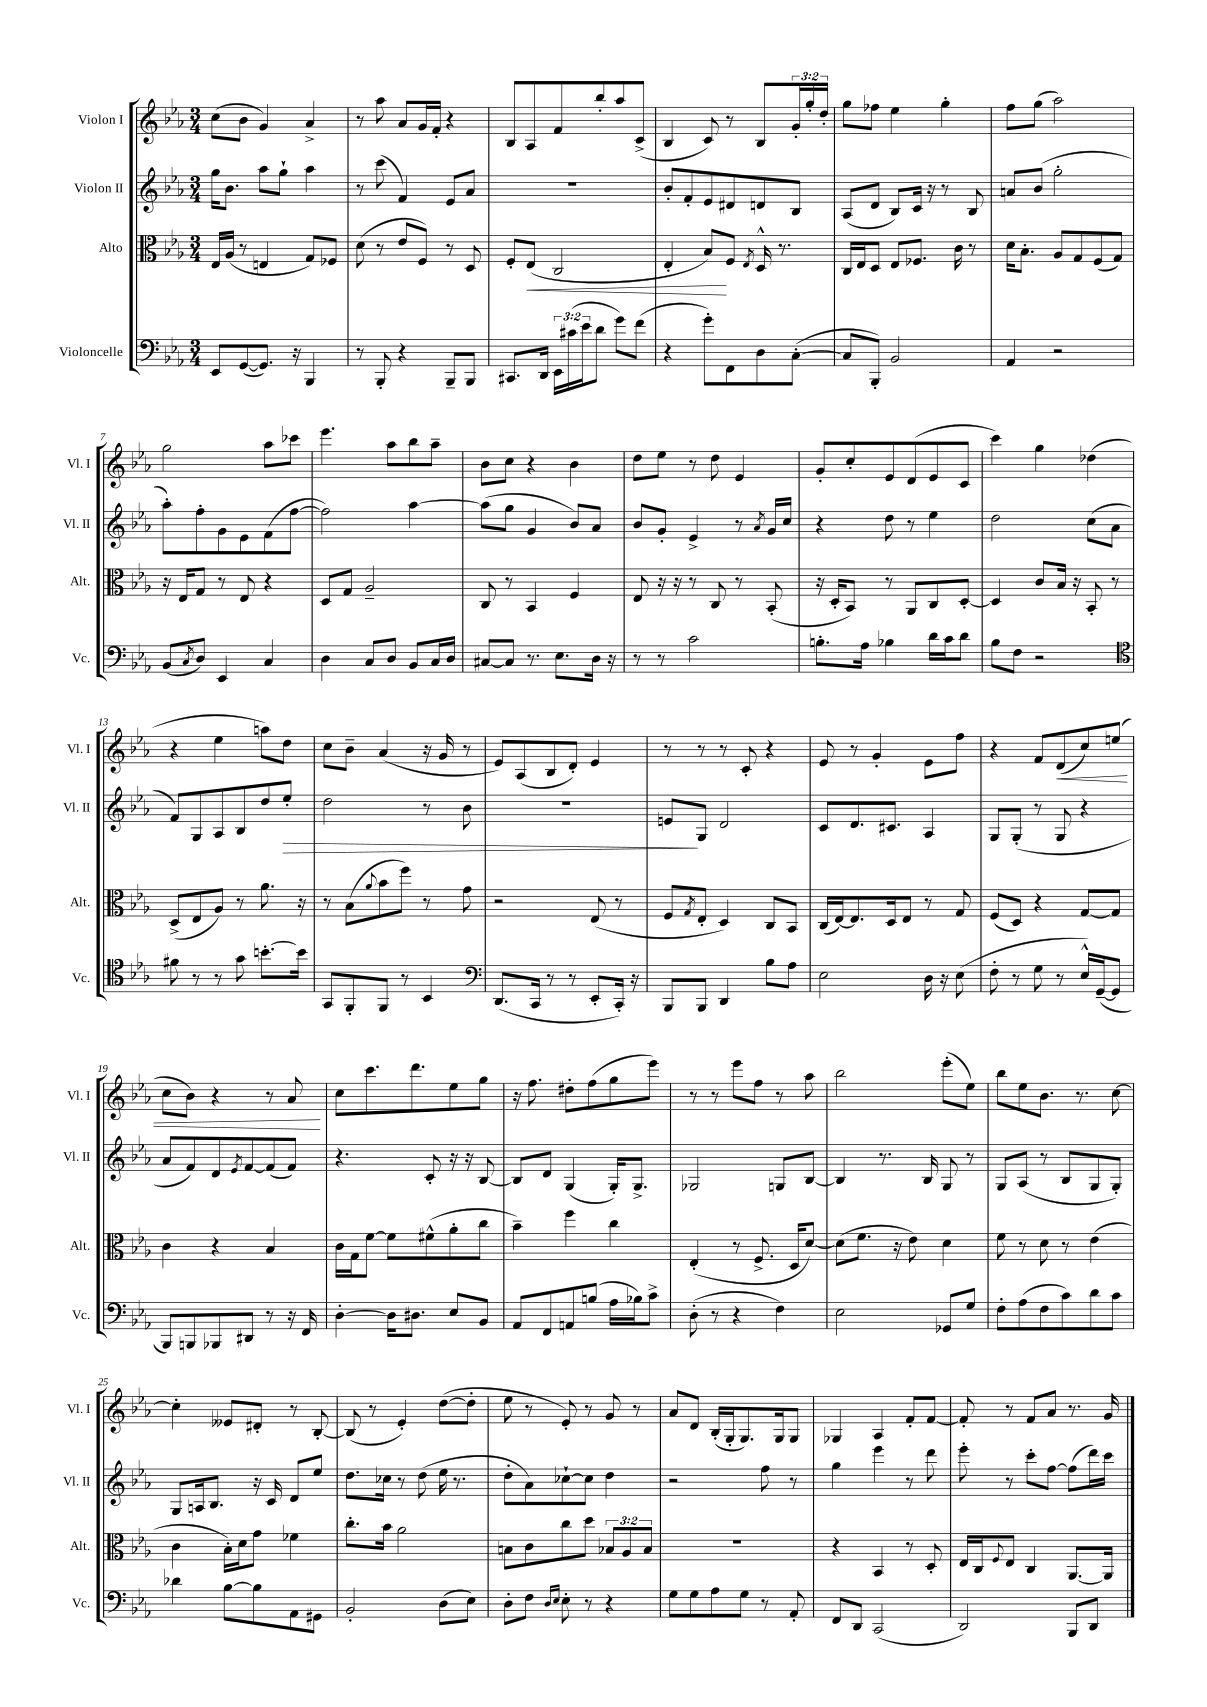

**kern	**kern	**kern	**kern
*staff4	*staff3	*staff2	*staff1
*clefF4	*clefC3	*clefG2	*clefG2
*k[b-e-a-]	*k[b-e-a-]	*k[b-e-a-]	*k[b-e-a-]
*M3/4	*M3/4	*M3/4	*M3/4
8EE-/L	16E-/LL	16gg\LK	(8cc\L
.	(16A-/JJ	8.b-\J	.
([8GG/	8r	.	8b-\J
8.GG/]J)	4E/	8aa-\L	4g/)
.	.	8gg`\J	.
16r	.	.	.
4BBB-/	8G/L)	4aa-\	4a-^/
.	8F-/J	.	.
=	=	=	=
8r	(8d\	8r	8r
8BBB-'/	8r	(8ccc\	8aa-\
4r	8e-/L	4f/)	8a-/L
.	8F/J)	.	16g/L
.	.	.	16f'/JJ
8BBB-~/L	8r	8e-/L	4r
8BBB-/J	8D/	8a-/J	.
=	=	=	=
8.CC#/L	8F'/L	2.r	8B-/L
.	(8E-/J	.	8A-/
16DD/Jk	.	.	.
24EE-\LL	2C/	.	8f/
(24c#\	.	.	.
24e-\J	.	.	.
8d\J	.	.	8bb-'/
8g\L)	.	.	8aa-/
(8f\J	.	.	(8c^/J
=	=	=	=
4r	4E-'/	8b-'/L	4B-/
.	.	8f'/	.
8g'\L)	8B-/L)	8e-/	8c/)
8FF\	8F/J	8d#/	8r
.	8qE-/	.	.
8D\	16D^^/	8d/	8B-/L
.	8.r	.	.
([8C'\J	.	8B-/J	24g'/L
.	.	.	24gg'/
.	.	.	24dd'/JJ
=	=	=	=
8C/]L	16C/LL	(8A-/L	8gg\L
.	16E-/J	.	.
8BBB-'/J)	8D/J	8d/J	8ff-\J
2BB-/	8E-/L	8B-/L)	4ee-\
.	8.F-/J	16c/Jk	.
.	.	16r	.
.	.	8r	4gg'\
.	16c\	.	.
.	8r	8B-/	.
=	=	=	=
4AA-/	16d\LK	8a/L	8ff\L
.	8.B-'\J	.	.
.	.	(8b-/J	(8gg\J
2r	8A-/L	2gg'\	2aa-\)
.	8G/	.	.
.	(8F/	.	.
.	8G/J)	.	.
=	=	=	=
(8BB-/L	16r	8aa-'\L)	2gg\
.	16E-/LK	.	.
8qC/	.	.	.
8D/J)	8G/J	8ff'\	.
4EE-/	8r	8g\	.
.	8E-/	8e-\	.
4C/	4r	(8f\	8aa-\L
.	.	[8ff\J	8ccc-\J
=	=	=	=
4D\	8D/L	2ff\])	4.eee-\
.	8G/J	.	.
8C/L	2A-~/	.	.
8D/J	.	.	8aa-\L
8BB-/L	.	[4aa-\	8bb-\
16C/L	.	.	8aa-~\J
16D/JJ	.	.	.
=	=	=	=
[8C#/L	8C/	(8aa-\]L	8b-\L
8C#/]J	8r	8gg\J	8cc\J
8.r	4BB-/	4g/	4r
8.E-\L	.	.	.
.	4F/	8b-/L)	4b-\
16D\Jk	.	8a-/J	.
16r	.	.	.
=	=	=	=
8r	8E-/	8b-/L	8dd\L
8r	16r	8g'/J	8ee-\J
.	16r	.	.
2c\	8r	4e-^/	8r
.	8C/	.	8dd\
.	8r	8r	4e-/
.	.	8qa-/	.
.	(8BB-'/	16g/LL	.
.	.	16cc/JJ	.
=	=	=	=
8.B'\L	16r	4r	8g'/L
.	16D'/LK	.	.
.	8BB-/J)	.	8cc'/
16A-\Jk	.	.	.
4B-\	8r	8dd\	8e-/
.	8AA-/L	8r	(8d/
16d\LL	8C/	4ee-\	8e-/
16c\J	.	.	.
8d\J	[8D'/J	.	8c/J
=	=	=	=
8B-\L	4D/]	2dd\	4ccc\)
8F\J	.	.	.
2r	8c/L	.	4gg\
.	16B-/Jk	.	.
.	16r	.	.
.	8BB-'/	(8cc\L	(4dd-\
.	8r	8a-\J	.
=	=	=	=
*clefC4	*	*	*
8f#\	(8D^/L	8f/L)	4r
8r	8E-/	8G/	.
8r	8A-/J)	8A-/	4ee-\
8g\	8r	8B-/	.
[8.b'\L	8.a-\	8dd/	8aa\L)
.	.	8ee-'/J	8dd\J
16b\]Jk	16r	.	.
=	=	=	=
8GG/L	8r	2dd\	8cc\L
8FF'/	(8B-\L	.	8b-~\J
.	8qqa-/	.	.
8FF/J	8b-\	.	(4a-/
8r	8ff\J)	.	.
4BB-/	8r	8r	16r
.	.	.	16g/
.	8g\	8b-\	8r
=	=	=	=
*clefF4	*	*	*
(8.DD/L	2r	2.r	8e-/L)
.	.	.	(8A-/
16CC/Jk	.	.	.
8r	.	.	8B-/
8r	.	.	8d'/J)
8EE-'/L	(8E-/	.	4e-/
16CC'/Jk)	8r	.	.
16r	.	.	.
=	=	=	=
8BBB-/L	8F/L	8e/L	8r
.	8qG/	.	.
8BBB-/J	8E-'/J	8G/J	8r
4DD/	4D/)	2d/	8r
.	.	.	8c'/
8B-\L	8C/L	.	4r
8A-\J	8BB-/J	.	.
=	=	=	=
2E-\	(16C/LL	8c/L	8e-/
.	[16E-/J)	.	.
.	8.E-/]	8.d/	8r
.	.	.	4g'/
.	16D/k	8.c#/J	.
.	8E-/J	.	.
16D\	8r	4A-/	8e-\L
16r	.	.	.
(8E-\	8G/	.	8ff\J
=	=	=	=
8F'\	(8F/L	8G/L	4r
8r	8D/J)	(8G'/J	.
8G\	4r	8r	8f/L
8r	.	8G/	(8d/
16E-^^/LL)	[8G/L	4r	8cc/)
([16GG~/J	.	.	.
8GG/]J	8G/]J	.	(8ee/J
=	=	=	=
8BBB-/L)	4c\	8a-/L	8cc\L
8BBB/	.	8f/)	8b-\J)
8BBB-/	4r	8d/	4r
.	.	8qe-/	.
8DD#/J	.	[8f/	.
8r	4B-/	(8f/]	8r
16r	.	8f/J)	8a-/
16FF/	.	.	.
=	=	=	=
[4D'\	16c\LL	4.r	8cc\L
.	16G\J	.	.
.	[8f\J	.	8.ccc\
16D\]LK	8f\]L	.	.
8.D#\J	.	.	8.ddd\
.	(8f#^^\	8c'/	.
8E-/L	8a-'\	16r	8ee-\
.	.	16r	.
8BB-/J	8cc\J	[8B-/	8gg\J
=	=	=	=
8AA-/L	4b-~\)	8B-/]L	16r
.	.	.	8.ff\
8FF/	.	8d/J	.
8AA/	4ff\	(4G/	8dd#'\L
(8B/J	.	.	(8ff\
16A-\LL	4cc\	16G'/LK)	8gg\
16B-\J)	.	8.G^/J	.
8c^\J	.	.	8eee-\J)
=	=	=	=
(8D'\	(4E-'/	2G-/	8r
8r	.	.	8r
4r	8r	.	8eee-\L
.	8.F^/	.	8ff\J
4F\)	.	8G/L	8r
.	16D/LK	.	.
.	[8d/J)	[8B-/J	8aa-\
=	=	=	=
2E-\	(8d\]L	4B-/]	2bb-\
.	8.f\J	.	.
.	.	8.r	.
.	16r	.	.
.	8e-\)	.	.
.	.	16B-/	.
8GG-/L	4d\	8G/	(8eee-'\L
8G/J	.	8r	8ee-\J)
=	=	=	=
8F'\L	8f\	8G/L	8bb-\L
(8A-\	8r	(8A-/J	8ee-\
8F\	8d\	8r	8.b-\J
8c\)	8r	8B-/L	.
.	.	.	8.r
8d\	(4e-\	8G/	.
8c\J	.	8G'/J)	[8cc\
=	=	=	=
4d-\	4c\	8G/L	4cc'\]
.	.	16A/k	.
.	.	8.B-/J	.
[8B-\L	16B-'\LL)	.	8e--/L
.	16d\J	.	.
8B-\]	8g\J	16r	8d#'/J
.	.	16c/	.
8AA-\	4f-\	8d/L	8r
8GG#\J	.	8ee-/J	[8B-'/
=	=	=	=
2BB-'/	8.cc'\L	8.dd\L	(8B-/]
.	.	.	8r
.	16b-\Jk	16cc-\Jk	.
.	2a-\	8r	4e-'/)
.	.	(8dd\	.
(8D\L	.	16ee-\	([8dd\L
.	.	8.r	.
8E-\J)	.	.	8dd'\]J
=	=	=	=
8D'\L	8B\L	8dd'\L	8ee-\
8F\J	8c\	8a-\)	8r
16qqD/LL	.	.	.
16qqE-/JJ	.	.	.
8E-'\	8cc\	[8cc-`\	8e-'/)
8r	8dd\J	8cc-\]J	8r
4r	12B-/L	4dd\	8g/
.	12A-/	.	.
.	.	.	8r
.	12B-/J	.	.
=	=	=	=
8G\L	2.r	2r	8a-/L
8G\	.	.	8d/J
8A-\	.	.	(16B-'/LL
.	.	.	16G'/J
8G\J	.	.	8.G/)
8r	.	8ff\	.
.	.	.	16G/k
8AA-'/	.	8r	8G/J
=	=	=	=
8FF/L	4r	4gg\	4G-/
8DD/J	.	.	.
(2CC/	4BB-/	4eee-\	4A-/
.	8r	8r	8f'/L
.	8D'/	8ddd\	[8f/J
=	=	=	=
2DD/)	16E-/LL	8eee-'\	8f'/]
.	16C/J	.	.
.	8qqF/	.	.
.	8E-/J	8r	8r
.	4C/	8ccc'\L	8f/L
.	.	[8ff\J	8a-/J
8BBB-/L	[8.AA-/L	(8ff\]L	8.r
8DD/J	.	16ddd\L)	.
.	16AA-/]Jk	16ccc\JJ	16g/
==	==	==	==
*-	*-	*-	*-
